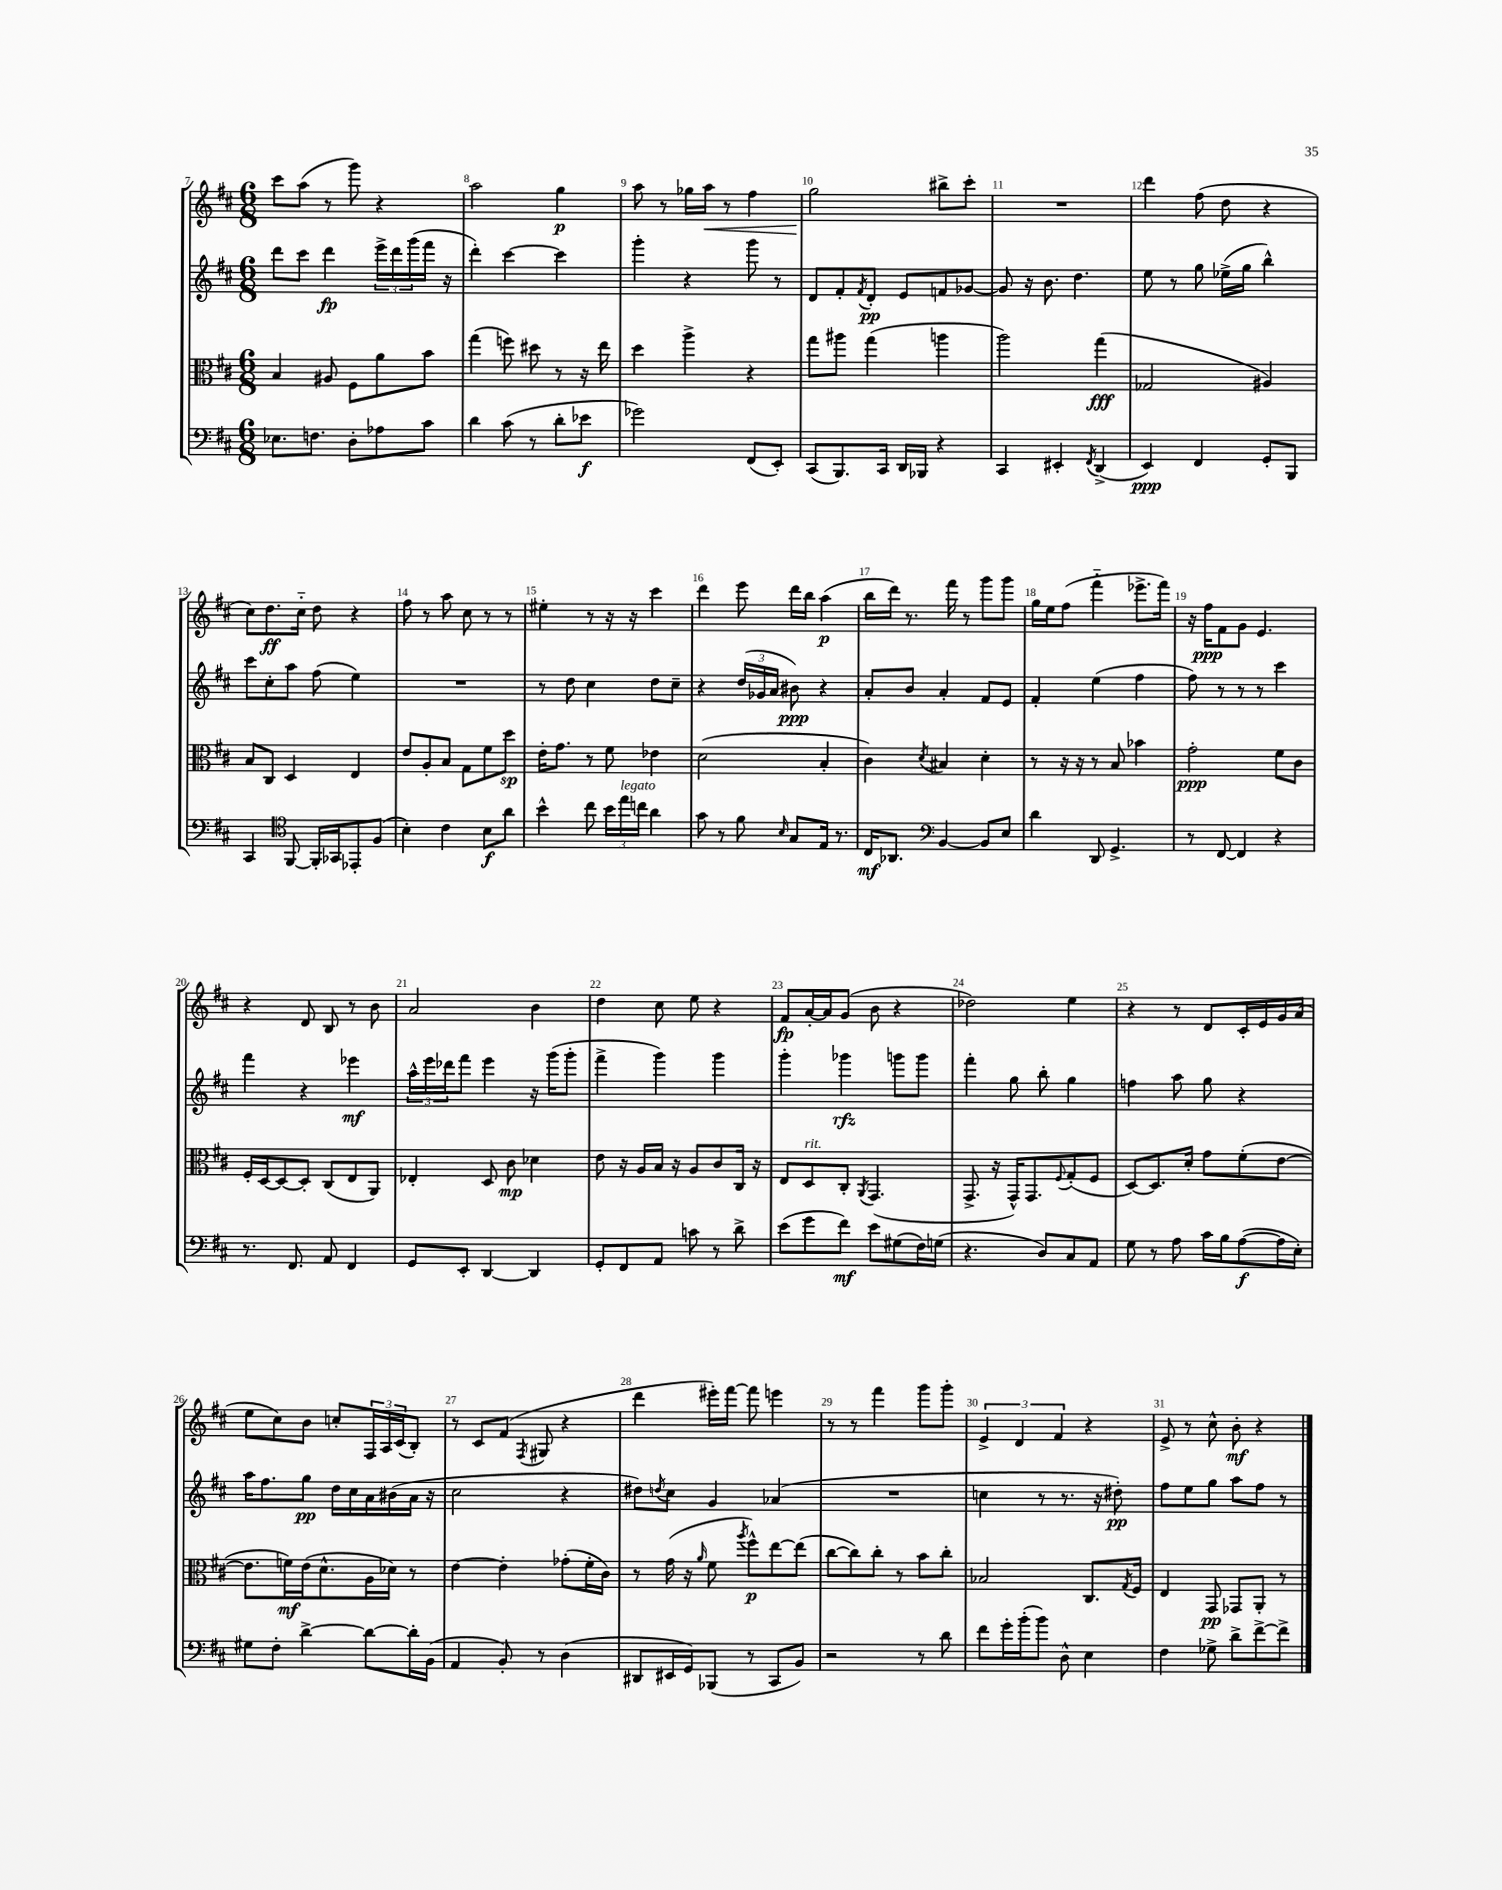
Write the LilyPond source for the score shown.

<<
\new StaffGroup <<
\new Staff = "s0" {
    \clef treble \key d \major \numericTimeSignature \time 6/8
    cis'''8 a''8( r8 g'''8) r4 |
    a''2 g''4\p |
    a''8 r8 ges''16 a''16\< r8 fis''4 |
    g''2\! bis''8-> cis'''8-. |
    R2. |
    d'''4 fis''8( d''8 r4 |
    cis''8) d''8.\ff cis''16-_ d''8 r4 |
    fis''8 r8 a''8 cis''8 r8 r8 |
    eis''4-. r8 r16 r16 cis'''4 |
    d'''4 e'''8 d'''16 b''16 a''4\p( |
    b''16 d'''16) r8. fis'''16 r8 g'''8 g'''8 |
    g''16 e''16 fis''8( fis'''4-_ ees'''8.-> fis'''16) |
    r16 fis''16\ppp fis'8 g'8 e'4. |
    r4 d'8 b8 r8 b'8 |
    a'2 b'4 |
    d''4 cis''8 e''8 r4 |
    fis'8\fp a'16~-. a'16 g'8( b'8 r4 |
    des''2) e''4 |
    r4 r8 d'8 cis'16-. e'16 g'16 a'16( |
    e''8 cis''8) b'8 c''8-. \tuplet 3/2 { fis16 a16 cis'16( } b8-.) |
    r8 cis'8 fis'8( \acciaccatura { fis8 } gis8 r4 |
    d'''4 eis'''16-.) fis'''16~ fis'''8 e'''4 |
    r8 r8 fis'''4 g'''8 g'''8-. |
    \tuplet 3/2 { e'4-> d'4 fis'4 } r4 |
    e'8-> r8 cis''8-^ b'8-.\mf r4 \bar "|." |
}
\new Staff = "s1" {
    \clef treble \key d \major \numericTimeSignature \time 6/8
    d'''8 cis'''8 d'''4\fp \tuplet 3/2 { e'''16-> d'''16 g'''16( } fis'''16 r16 |
    d'''4-.) cis'''4~ cis'''4 |
    g'''4-. r4 g'''8 r8 |
    d'8 fis'8-. \acciaccatura { fis'8 } d'8-.\pp e'8 f'8 ges'8~ |
    ges'8 r16 b'8. d''4. |
    e''8 r8 g''8 ees''16->( g''16 b''4-^) |
    cis'''8 cis''8-. a''8 fis''8( e''4) |
    R2. |
    r8 d''8 cis''4 d''8 cis''8-- |
    r4 \tuplet 3/2 { d''16( ges'16 a'16 } bis'8\ppp) r4 |
    a'8-. b'8 a'4-. fis'8 e'8 |
    fis'4-. e''4( fis''4 |
    fis''8) r8 r8 r8 cis'''4 |
    fis'''4 r4 ees'''4\mf |
    \tuplet 3/2 { a''16-^ e'''16 des'''16 } fis'''8 e'''4 r16 g'''16( g'''8-. |
    fis'''4-> g'''4) g'''4 |
    g'''4-. ges'''4\rfz g'''8 g'''8 |
    fis'''4-. g''8 b''8-. g''4 |
    f''4 a''8 g''8 r4 |
    a''16 fis''8. g''8\pp d''16 cis''16 a'16 bis'16( a'16 r16 |
    cis''2 r4 |
    dis''8) \acciaccatura { d''8 } cis''8 g'4 aes'4( |
    R2. |
    c''4 r8 r8. r16 dis''8-.\pp) |
    fis''8 e''8 g''8 a''8 fis''8 r8 \bar "|." |
}
\new Staff = "s2" {
    \clef alto \key d \major \numericTimeSignature \time 6/8
    b4 ais8 fis8 a'8 b'8 |
    g''4( f''8) dis''8 r8 r16 e''16 |
    d''4 a''4-> r4 |
    g''8 ais''8 g''4( a''4 |
    a''2) g''4\fff( |
    ges2 ais4) |
    b8 cis8 d4 e4 |
    e'8 a8-. b8 g8 fis'8 d''8\sp |
    e'16-. g'8. r8 fis'8 ees'4 |
    d'2( b4-. |
    cis'4) \acciaccatura { d'8 } bis4 d'4-. |
    r8 r16 r16 r8 b8 bes'4 |
    g'2-.\ppp fis'8 cis'8 |
    fis16-. d16~ d8~ d8-. cis8( e8 a,8) |
    ees4-. d8 cis'8\mp des'4 |
    e'8 r16 a16 b16 r16 a8 cis'8 cis16 r16 |
    e8 d8^\markup { \italic "rit." } cis8-. \acciaccatura { a,8 } g,4.( |
    g,8.-> r16 g,16-^) g,8. \appoggiatura { fis8 } g8-.( fis8 |
    d8~) d8. d'16-. g'8 fis'8-.( e'8~ |
    e'8. f'16\mf) e'16( d'8.-^ a16 des'16) r8 |
    e'4~ e'4-. ges'8-.( fis'16-. cis'16) |
    r8 g'16( r16 \grace { a'16 } fis'8 \acciaccatura { a''8 } fis''8-^\p) e''8~ e''8( |
    cis''8~ cis''8) cis''8-. r8 b'8 cis''8-. |
    bes2 cis8. \acciaccatura { g8 } fis16 |
    e4 g,8\pp ges,8 a,8-. r8 \bar "|." |
}
\new Staff = "s3" {
    \clef bass \key d \major \numericTimeSignature \time 6/8
    ees8. f8. d8-. aes8 cis'8 |
    d'4 cis'8( r8 d'8-. ees'8\f |
    ges'2) fis,8( e,8-.) |
    cis,8( b,,8.) cis,16 d,16 bes,,16 r4 |
    cis,4 eis,4-. \acciaccatura { fis,8 } d,4->( |
    e,4\ppp) fis,4 g,8-. b,,8 |
    cis,4 \clef tenor fis,8~ fis,16-. ges,16 ees,8-. fis8( |
    b4-.) cis'4 b8\f a'8 |
    b'4-^ cis''8 \tuplet 3/2 { b'16 e''16^\markup { \italic "legato" } c''16 } a'4 |
    g'8 r8 fis'8 \grace { b16 } g8 e16 r8. |
    cis16\mf aes,8. \clef bass b,4~ b,8 e8 |
    d'4 d,8 g,4.-> |
    r8 fis,8~ fis,4 r4 |
    r8. fis,8. a,8 fis,4 |
    g,8 e,8-. d,4~ d,4 |
    g,8-. fis,8 a,8 c'8 r8 d'8-> |
    e'8( g'8 fis'8\mf) e'8 gis8( fis16) g16( |
    r4. d8) cis8 a,8 |
    g8 r8 a8 cis'16 b16 a8~\f( a16 e16-.) |
    gis8 fis8-. d'4~-> d'8~ d'16-. b,16( |
    a,4 b,8-.) r8 d4( |
    dis,8 eis,16 g,16) bes,,8( r8 cis,8 b,8) |
    r2 r8 d'8 |
    fis'8 g'16-. b'16-.( b'8) d8-^ e4 |
    fis4 ges8-> d'8-> fis'8~-> fis'8-> \bar "|." |
}
>>
>>
\layout { \context { \Score currentBarNumber = #7 \override BarNumber.break-visibility = ##(#f #t #t) barNumberVisibility = #all-bar-numbers-visible } }
